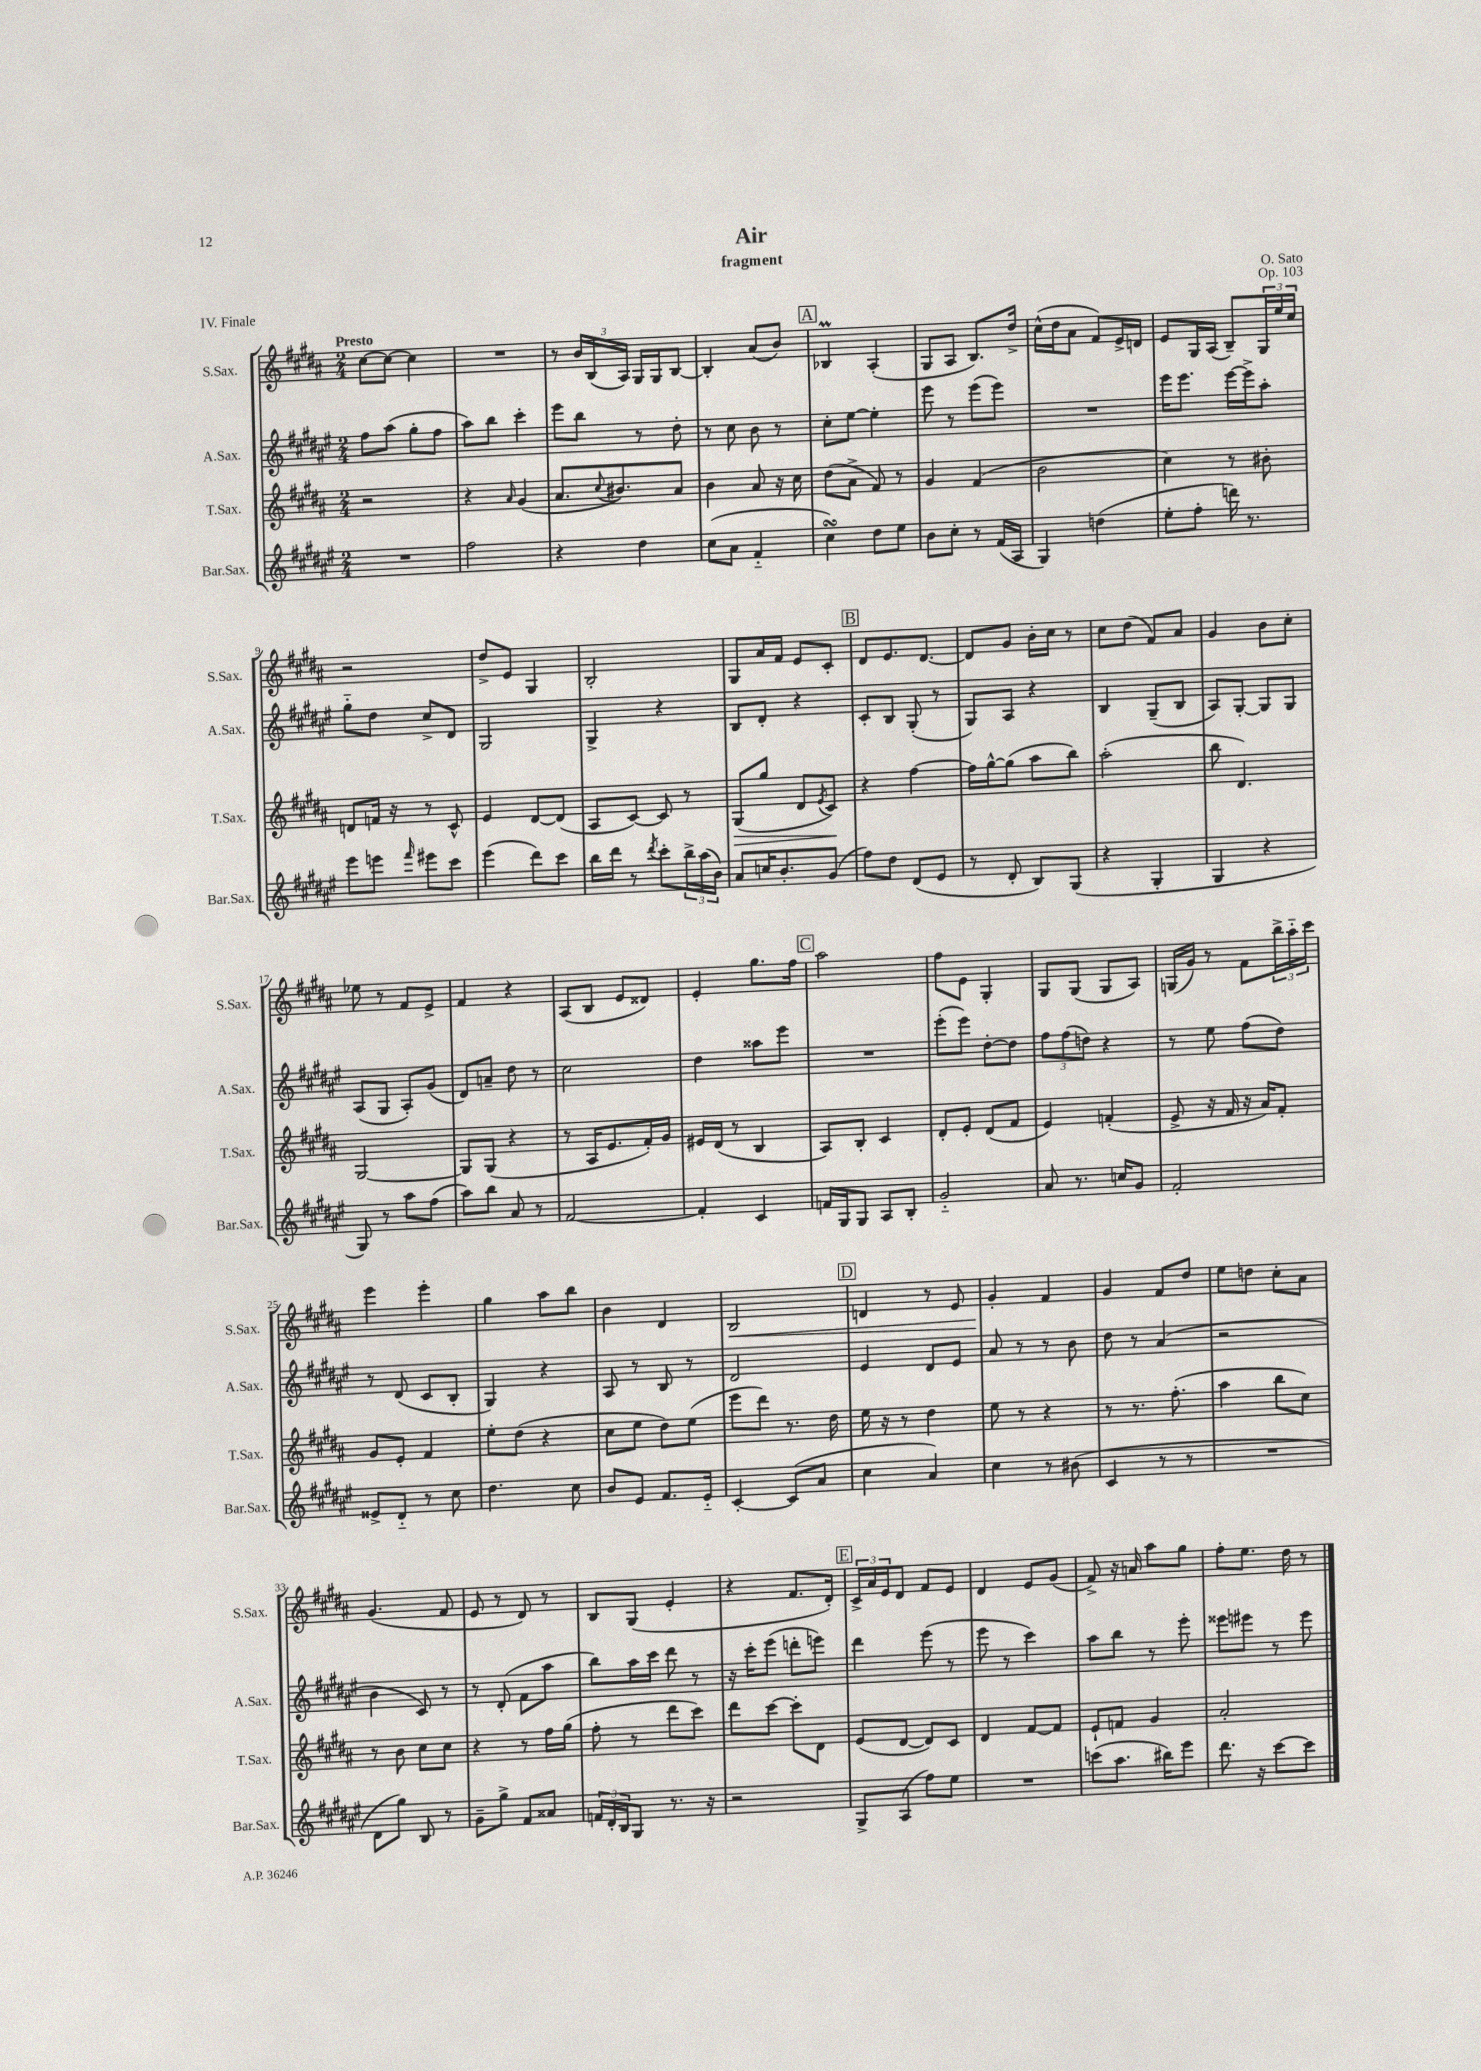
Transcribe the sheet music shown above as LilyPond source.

\header { title = "Air" composer = "O. Sato" subtitle = "fragment" opus = "Op. 103" piece = "IV. Finale" }
<<
\new StaffGroup <<
\new Staff = "s0" \with { instrumentName = "S.Sax." shortInstrumentName = "S.Sax." } {
    \clef treble \key b \major \numericTimeSignature \time 2/4 \tempo "Presto"
    cis''8~ cis''8~ cis''4 |
    R2 |
    r8 \tuplet 3/2 { b'16 b16( ais16) } gis16 gis16 b8~ |
    b4-. ais'8( b'8) |
    \mark \markup { \box "A" } bes4\prall ais4-.( |
    gis8 ais8 b8.) dis''16-> |
    cis''16-^( dis''16 ais'8 fis'8) e'16-> d'16 |
    e'8 gis16 ais16( b8--) \tuplet 3/2 { gis16 e''16 cis''16 } |
    r2 |
    dis''8-> e'8 gis4 |
    b2-. |
    gis8 ais'16 fis'16 e'8 cis'8-. |
    \mark \markup { \box "B" } dis'8 e'8. dis'8.~ |
    dis'8 gis'8 b'16-. cis''16 r8 |
    cis''8 dis''8( fis'8) ais'8 |
    gis'4 b'8 cis''8-. |
    ees''8 r8 fis'8 e'8-> |
    fis'4 r4 |
    ais8( b8 e'8 disis'8) |
    e'4-. gis''8. fis''16 |
    \mark \markup { \box "C" } ais''2 |
    fis''8 e'8 gis4-. |
    gis8 gis8( gis8 ais8) |
    g16( gis'16) r8 fis'8 \tuplet 3/2 { b''16-> ais''16-_ cis'''16 } |
    e'''4 e'''4-. |
    gis''4 ais''8 b''8 |
    b'4 dis'4 |
    b2\< |
    \mark \markup { \box "D" } d'4 r8 e'8 |
    gis'4-.\! fis'4 |
    gis'4 fis'8 dis''8 |
    e''8 d''8 cis''8-. ais'8 |
    gis'4.( fis'8 |
    e'8 r8 dis'8) r8 |
    b8 gis8( e'4-. |
    r4 fis'8. dis'16-.) |
    \mark \markup { \box "E" } \tuplet 3/2 { cis'16-> ais'16 e'16 } dis'8 fis'8 e'8 |
    dis'4 e'8 gis'8( |
    fis'8->) r16 a'16 ais''8 gis''8 |
    fis''8-. e''8. dis''16 r8 \bar "|." |
}
\new Staff = "s1" \with { instrumentName = "A.Sax." shortInstrumentName = "A.Sax." } {
    \clef treble \key fis \major \numericTimeSignature \time 2/4
    fis''8 ais''8( gis''8-. fis''8 |
    ais''8) b''8 cis'''4-. |
    eis'''8 b''8 r8 dis''8-. |
    r8 cis''8 b'8 r8 |
    \mark \markup { \box "A" } cis''8-. eis''8~ eis''4-. |
    eis'''8 r8 eis'''8( eis'''8) |
    R2 |
    eis'''16 eis'''8. eis'''16~ eis'''16-> ais''8-. |
    gis''8-_ dis''8 cis''8-> dis'8 |
    gis2 |
    gis4-> r4 |
    b8 dis'8-. r4 |
    \mark \markup { \box "B" } cis'8-. b8 gis8-.( r8 |
    gis8) ais8 r4 |
    b4 gis8--( b8 |
    ais8) gis8~-. gis8 gis8 |
    ais8( gis8 ais8-.) gis'8( |
    dis'8) a'8-- dis''8 r8 |
    cis''2 |
    dis''4 aisis''8 eis'''8 |
    \mark \markup { \box "C" } R2 |
    eis'''8-.( eis'''8) dis''8~-. dis''8 |
    \tuplet 3/2 { fis''8 fis''8( d''8) } r4 |
    r8 eis''8 fis''8( dis''8) |
    r8 dis'8( cis'8 b8-. |
    gis4) r4 |
    ais8 r8 b8 r8 |
    dis'2 |
    \mark \markup { \box "D" } eis'4 dis'8 eis'8 |
    ais'8 r8 r8 b'8 |
    dis''8 r8 ais'4( |
    r2 |
    b'4 cis'8) r8 |
    r8 dis'8-.( fis'8 ais''8 |
    b''8) ais''16 cis'''16 dis'''8 r8 |
    r16 cis'''16-. eis'''8( d'''8-. e'''8) |
    \mark \markup { \box "E" } dis'''4 eis'''8( r8 |
    eis'''8 r8 cis'''4) |
    ais''8 b''8 r8 eis'''8-. |
    eisis'''8 eis'''8 r8 eis'''8 \bar "|." |
}
\new Staff = "s2" \with { instrumentName = "T.Sax." shortInstrumentName = "T.Sax." } {
    \clef treble \key b \major \numericTimeSignature \time 2/4
    r2 |
    r4 \grace { ais'16 } gis'4( |
    ais'8. \appoggiatura { cis''8 } bis'8.) ais'8 |
    b'4 ais'8 r16 cis''16 |
    \mark \markup { \box "A" } dis''8( ais'8-> fis'8) r8 |
    gis'4 fis'4( |
    b'2 |
    cis''4) r8 bis'8-. |
    d'8 f'16 r16 r8 cis'8-^ |
    e'4 dis'8~ dis'8( |
    ais8 cis'8~) cis'8 r8 |
    gis8\>( gis''8 dis'8 \acciaccatura { e'8 } cis'8\!) |
    \mark \markup { \box "B" } r4 fis''4~ |
    fis''16 gis''16~-^ gis''8( ais''8 b''8) |
    ais''2-.( |
    b''8 dis'4.) |
    gis2~ |
    gis8 gis8( r4 |
    r8 ais16 e'8. fis'16-.) gis'16 |
    eis'16 dis'16( r8 b4 |
    \mark \markup { \box "C" } ais8) b8-. cis'4 |
    dis'8-. e'8-. dis'8( fis'8 |
    e'4) f'4-.( |
    e'8-> r16 fis'16 r16 ais'16) fis'8-. |
    gis'8 e'8-. fis'4 |
    e''8-. dis''8( r4 |
    cis''8 e''8 dis''8) e''8( |
    e'''8 dis'''8) r8. dis''16 |
    \mark \markup { \box "D" } e''16 r16 r8 dis''4 |
    e''8 r8 r4 |
    r8 r8. fis''8.-.( |
    ais''4 b''8 cis''8) |
    r8 b'8 cis''8 cis''8 |
    r4 r8 fis''16 gis''16( |
    fis''8-. r8 dis'''8 cis'''8) |
    dis'''8 cis'''8~ cis'''8-. dis'8 |
    \mark \markup { \box "E" } e'8( dis'8~ dis'8) cis'8 |
    dis'4 fis'8~ fis'8 |
    e'8-! f'8 gis'4 |
    ais'2-. \bar "|." |
}
\new Staff = "s3" \with { instrumentName = "Bar.Sax." shortInstrumentName = "Bar.Sax." } {
    \clef treble \key fis \major \numericTimeSignature \time 2/4
    R2 |
    fis''2 |
    r4 dis''4 |
    cis''8( ais'8 fis'4-_ |
    \mark \markup { \box "A" } cis''4\turn) dis''8 eis''8 |
    b'8 cis''8-. r8 fis'16( ais16 |
    gis4) d''4( |
    eis''8-. fis''8-. d'''16) r8. |
    eis'''8 e'''8 \grace { fis'''16 } eis'''8 cis'''8 |
    eis'''4( dis'''8) cis'''8 |
    b''16 dis'''16 r8 \acciaccatura { dis'''8 } cis'''8-. \tuplet 3/2 { b''16-> ais''16( b'16) } |
    ais'8 c''16 b'8.-. gis'8( |
    \mark \markup { \box "B" } fis''8) dis''8 dis'8( eis'8 |
    r8 dis'8-. b8) gis8( |
    r4 gis4-. |
    gis4 r4 |
    gis8) r8 ais''8 fis''8( |
    ais''8) b''8 ais'8 r8 |
    fis'2~ |
    fis'4-. cis'4 |
    \mark \markup { \box "C" } f'16 gis16 gis8 ais8 b8-. |
    gis'2-_ |
    ais'8 r8. c''16 gis'8 |
    fis'2-. |
    eisis'8-> dis'8-_ r8 cis''8 |
    dis''4. cis''8 |
    b'8 eis'8 fis'8. eis'16-_ |
    cis'4~-. cis'8( ais'8 |
    \mark \markup { \box "D" } cis''4 ais'4) |
    cis''4 r8 bis'8( |
    cis'4 r8 r8 |
    R2 |
    dis'8 gis''8) b8 r8 |
    gis'8-- gis''8-> fis'8 aisis'8 |
    \tuplet 3/2 { f'16 dis'16-. b16 } gis8 r8. r16 |
    r2 |
    \mark \markup { \box "E" } gis8-> ais8( fis''8) eis''8 |
    R2 |
    c'''8( ais''8. bis''16) eis'''8 |
    dis'''8. r16 cis'''8~ cis'''8 \bar "|." |
}
>>
>>
